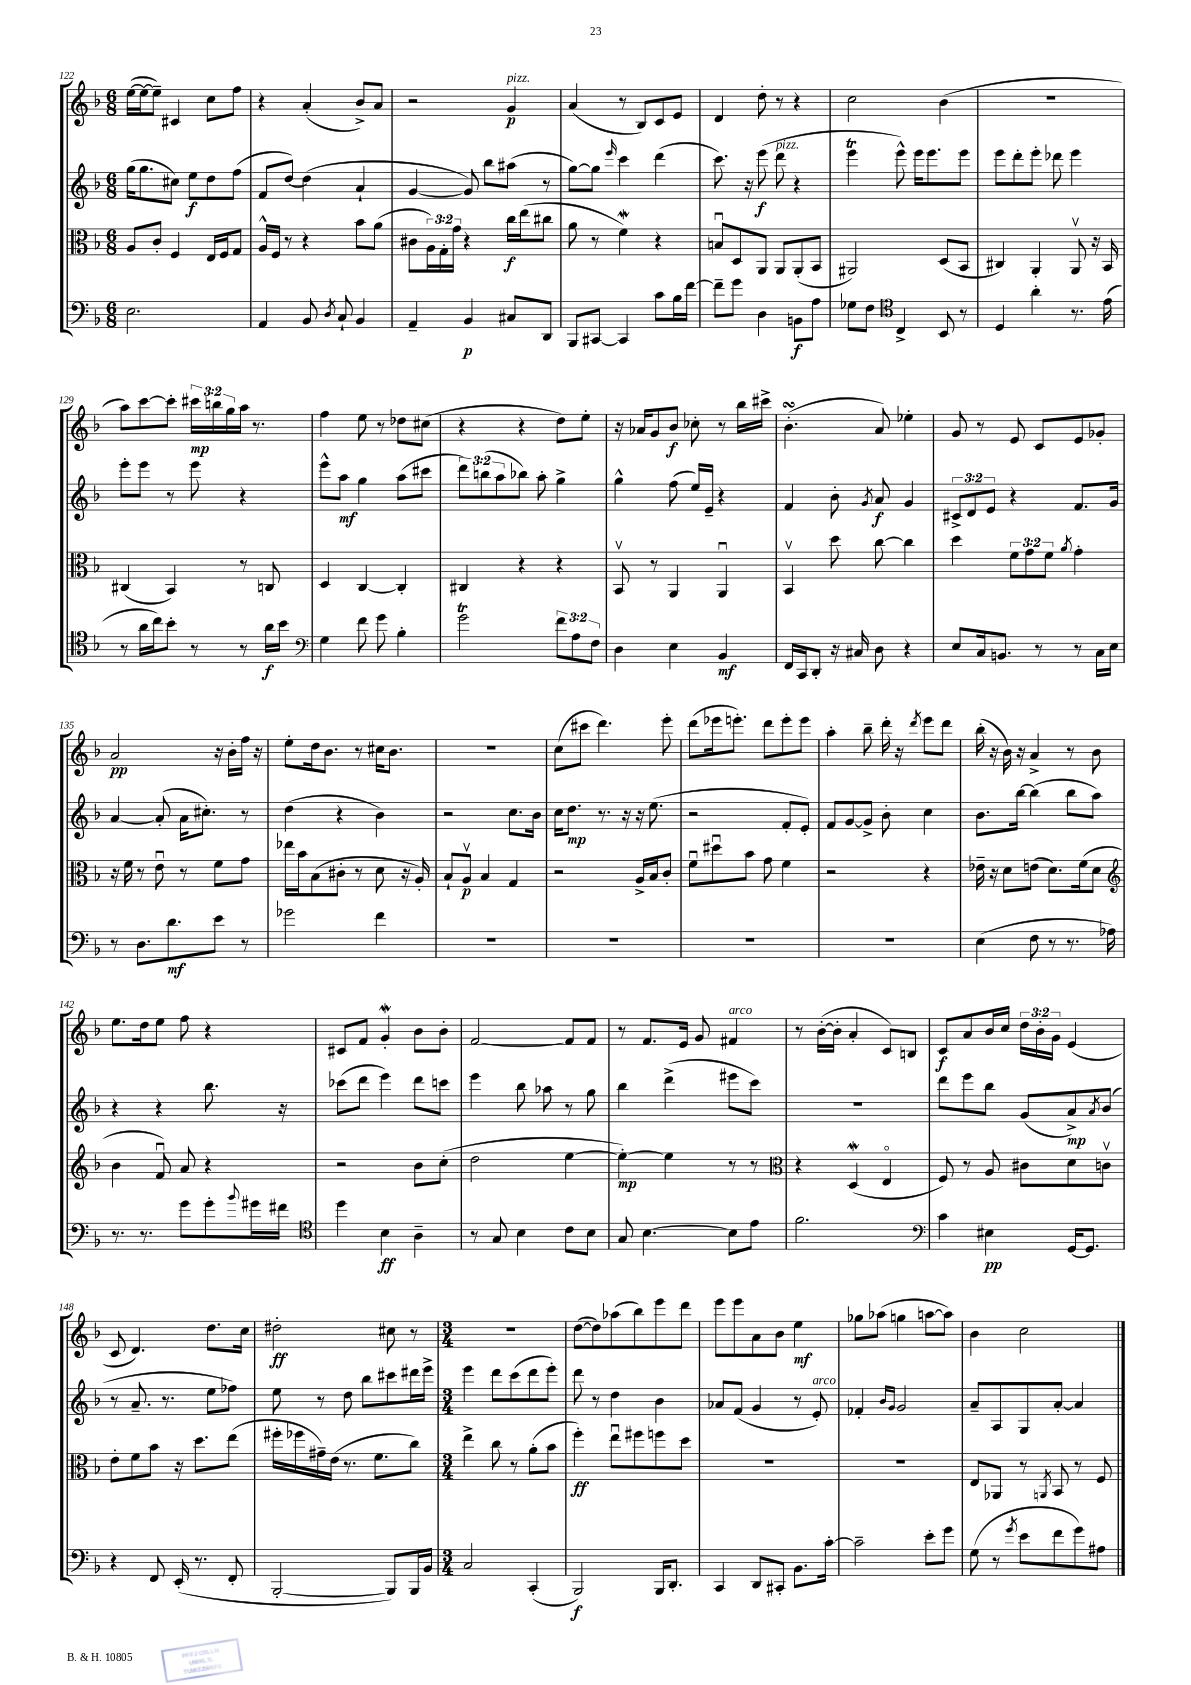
<<
\new StaffGroup <<
\new Staff = "s0" {
    \clef treble \key f \major \numericTimeSignature \time 6/8 \override Staff.TupletNumber.text = #tuplet-number::calc-fraction-text
    e''16~( e''16~ e''8--) cis'4 c''8 f''8 |
    r4 a'4-.( bes'8->) a'8 |
    r2 g'4\p^\markup { \italic "pizz." } |
    a'4( r8 bes8) c'8 e'8 |
    d'4 d''8-. r8 r4 |
    c''2 bes'4( |
    R2. |
    a''8) c'''8~ c'''8-. \tuplet 3/2 { cis'''16\mp b''16 g''16 } a''16 r8. |
    f''4 e''8 r8 des''8 cis''8( |
    r4 r4 d''8) e''8-. |
    r16 aes'16 g'8 bes'8\f ces''8-. r8 bes''16 cis'''16-> |
    bes'4.-.\turn( a'8) ees''4-. |
    g'8 r8 e'8 c'8 e'8 ges'8-. |
    a'2\pp r16 bes'16-. f''16 r16 |
    e''8-. d''16 bes'8. r8 cis''16 bes'8. |
    R2. |
    c''8( cis'''8 d'''4.) e'''8-. |
    d'''8( ees'''16 e'''8.-.) d'''8 e'''8-. e'''8 |
    a''4-. bes''8-- d'''16-. r16 \acciaccatura { d'''8 } e'''8 d'''8 |
    bes''16-.( r16 bes'16) r16 a'4-> r8 bes'8 |
    e''8. d''16 e''8 f''8 r4 |
    cis'8 f'8 g'4-.\mordent bes'8 bes'8-. |
    f'2~ f'8 f'8 |
    r8 f'8. e'16 g'8 fis'4^\markup { \italic "arco" } |
    r8 bes'16~-.( bes'16-. a'4-. c'8) b8 |
    c'8\f a'8 bes'16 c''16 \tuplet 3/2 { d''16 bes'16-. g'16 } e'4( |
    c'8 d'4.) d''8. c''16 |
    dis''2-.\ff cis''8 r8 |
    \numericTimeSignature \time 3/4 R2. |
    d''8~( d''8) aes''8( bes''8) e'''8 d'''8 |
    e'''8 e'''8 a'8 bes'8 e''4\mf |
    ges''8 aes''8( g''4 a''8~ a''8) |
    bes'4 c''2 \bar "|." |
}
\new Staff = "s1" {
    \clef treble \key f \major \numericTimeSignature \time 6/8 \override Staff.TupletNumber.text = #tuplet-number::calc-fraction-text
    g''16( g''8. cis''8) e''8\f d''8 f''8( |
    f'8 d''8~) d''4( a'4-! |
    g'4~ g'8) bes''8 ais''8( r8 |
    g''8~) g''8 \grace { e'''16 } c'''4 d'''4( |
    c'''8.) r16 e'''8\f( d'''8^\markup { \italic "pizz." } r4 |
    e'''4\trill e'''8-^) e'''16 e'''8. e'''8 |
    e'''8 d'''8-. e'''8-. des'''8 e'''4 |
    e'''8-. e'''8 r8 e'''8 r4 |
    e'''8-^ a''8\mf g''4 a''8( cis'''8 |
    \tuplet 3/2 { d'''8) b''8( a''8 } bes''8) a''8-. g''4-> |
    g''4-^ f''8( e''16) e'16-- r4 |
    f'4 bes'8-. \acciaccatura { g'8 } a'8\f g'4 |
    \tuplet 3/2 { cis'8-> d'8 e'8 } r4 f'8. g'16 |
    a'4~ a'8-.( a'16 cis''8.-.) r8 |
    d''4( r4 bes'4) |
    r2 c''8. bes'16 |
    c''16 d''8.\mp r8. r16 r16 e''8.( |
    r2 f'8-. e'8-.) |
    f'8 g'8~ g'8-> bes'8-. c''4 |
    bes'8. bes''16~ bes''4( bes''8 a''8) |
    r4 r4 bes''8. r16 |
    ces'''8( d'''8 e'''4) d'''8 c'''8 |
    e'''4 bes''8 aes''8 r8 g''8 |
    bes''4 d'''4->( eis'''8 c'''8) |
    R2. |
    d'''8 e'''8 bes''8 g'8( a'8->\mp) \acciaccatura { a'8 } bes'8( |
    r8 a'8.-- r8. e''8 fes''8) |
    e''8 r8 d''8 bes''8 cis'''8 dis'''16 e'''16-> |
    \numericTimeSignature \time 3/4 e'''4 d'''8 c'''8( d'''8 e'''8-.) |
    d'''8 r8 d''4 bes'4 |
    aes'8 f'8( g'4 r8 e'8-.^\markup { \italic "arco" }) |
    fes'4-. \grace { bes'16 g'16 } g'2 |
    a'8-- a8 g8 a'8~-. a'4 \bar "|." |
}
\new Staff = "s2" {
    \clef alto \key f \major \numericTimeSignature \time 6/8 \override Staff.TupletNumber.text = #tuplet-number::calc-fraction-text
    a8 c'8-. f4 e16 f16 g8 |
    a16-^ f16 r8 r4 bes'8 a'8( |
    cis'8 \tuplet 3/2 { a16) g16-. g'16 } r4 c''16\f e''16( cis''8 |
    a'8 r8 f'4\mordent) r4 |
    b8\downbow d8 a,8 a,8 a,8-.( bes,8 |
    ais,2) d8( bes,8 |
    cis4) a,4-. a,8\upbow r16 bes,16 |
    cis4( bes,4) r8 c8 |
    d4 c4~ c4-. |
    cis4 r4 r4 |
    bes,8\upbow r8 a,4 a,4\downbow |
    bes,4\upbow d''8 c''8~ c''4 |
    d''4 \tuplet 3/2 { f'8 g'8 f'8 } \acciaccatura { a'8 } g'4-. |
    r16 f'16 r8 e'8\downbow r8 f'8 g'8 |
    ees''16 bes'16 bes8( cis'8-. r8 d'8 r16 a16-.) |
    bes8-! a8\upbow\p bes4 g4 |
    r2 a16-> bes16 c'8-. |
    f'8\downbow dis''8\downbow bes'8 g'8 f'4 |
    r2 r4 |
    ees'16-- r16 d'8 e'8( d'8.) f'16( d'8 |
    \clef treble bes'4 f'8\downbow) a'8 r4 |
    r2 bes'8 c''8-.( |
    d''2 e''4~ |
    e''4~-.\mp) e''4 r8 r8 |
    \clef alto r4 d4\mordent( e4\flageolet |
    f8) r8 a8 cis'8 d'8 c'8\upbow |
    e'8-. f'8 bes'8 r16 d''8. e''8( |
    fis''16-. fes''16 gis'16--) e'16( r8. f'8. c''8) |
    \numericTimeSignature \time 3/4 e''4-> c''8 r8 a'8-.( bes'8 |
    f''4-.\ff) e''8\downbow fis''8 f''8 d''8 |
    R2. |
    R2. |
    e8 aes,8 r8 \acciaccatura { a,8 } bes,8 r8 f8 \bar "|." |
}
\new Staff = "s3" {
    \clef bass \key f \major \numericTimeSignature \time 6/8 \override Staff.TupletNumber.text = #tuplet-number::calc-fraction-text
    e2. |
    a,4 bes,8 \acciaccatura { d8 } c8-! bes,4 |
    a,4-- bes,4\p cis8 d,8 |
    bes,,8 cis,8~ cis,4 c'8 bes16 f'16~ |
    f'8-- g'8 d4 b,8\f a8 |
    ges8 f8 \clef tenor c4-> bes,8 r8 |
    d4 a'4-. r8. e'16( |
    r8 a'16 c''16) bes'8-. r8 r8 a'16\f bes'16 |
    \clef bass g4 f'8 g'8 bes4-. |
    g'2\trill \tuplet 3/2 { f'8 a8 f8 } |
    d4 e4 bes,4\mf |
    f,16 c,16 d,8-. r16 cis16 d8 r4 |
    e8 c16 b,8. r8 r8 c16 e16 |
    r8 d8. d'8.\mf e'8 r8 |
    ges'2 f'4 |
    R2. |
    R2. |
    R2. |
    R2. |
    e4( f8 r8 r8. aes16) |
    r8. r8. g'8 g'8-. \appoggiatura { bes'8 } gis'16 fis'16 |
    \clef tenor d''4 bes4\ff a4-- |
    r8 g8 bes4 c'8 bes8 |
    g8 bes4.~ bes8 e'8 |
    f'2. |
    \clef bass c'4 eis4\pp g,16~ g,8. |
    r4 f,8 e,16-.( r8. f,8-. |
    bes,,2~-. bes,,8) bes,,16 bes,16 |
    \numericTimeSignature \time 3/4 c2 c,4-.( |
    bes,,2\f) bes,,16 d,8.-. |
    c,4 d,8 cis,8-. bes,8. c'16~-. |
    c'2-- e'8-. g'8 |
    g8( r8 \acciaccatura { g'8 } e'8 f'8 g'8) ais8 \bar "|." |
}
>>
>>
\layout { \context { \Score currentBarNumber = #122 } }
